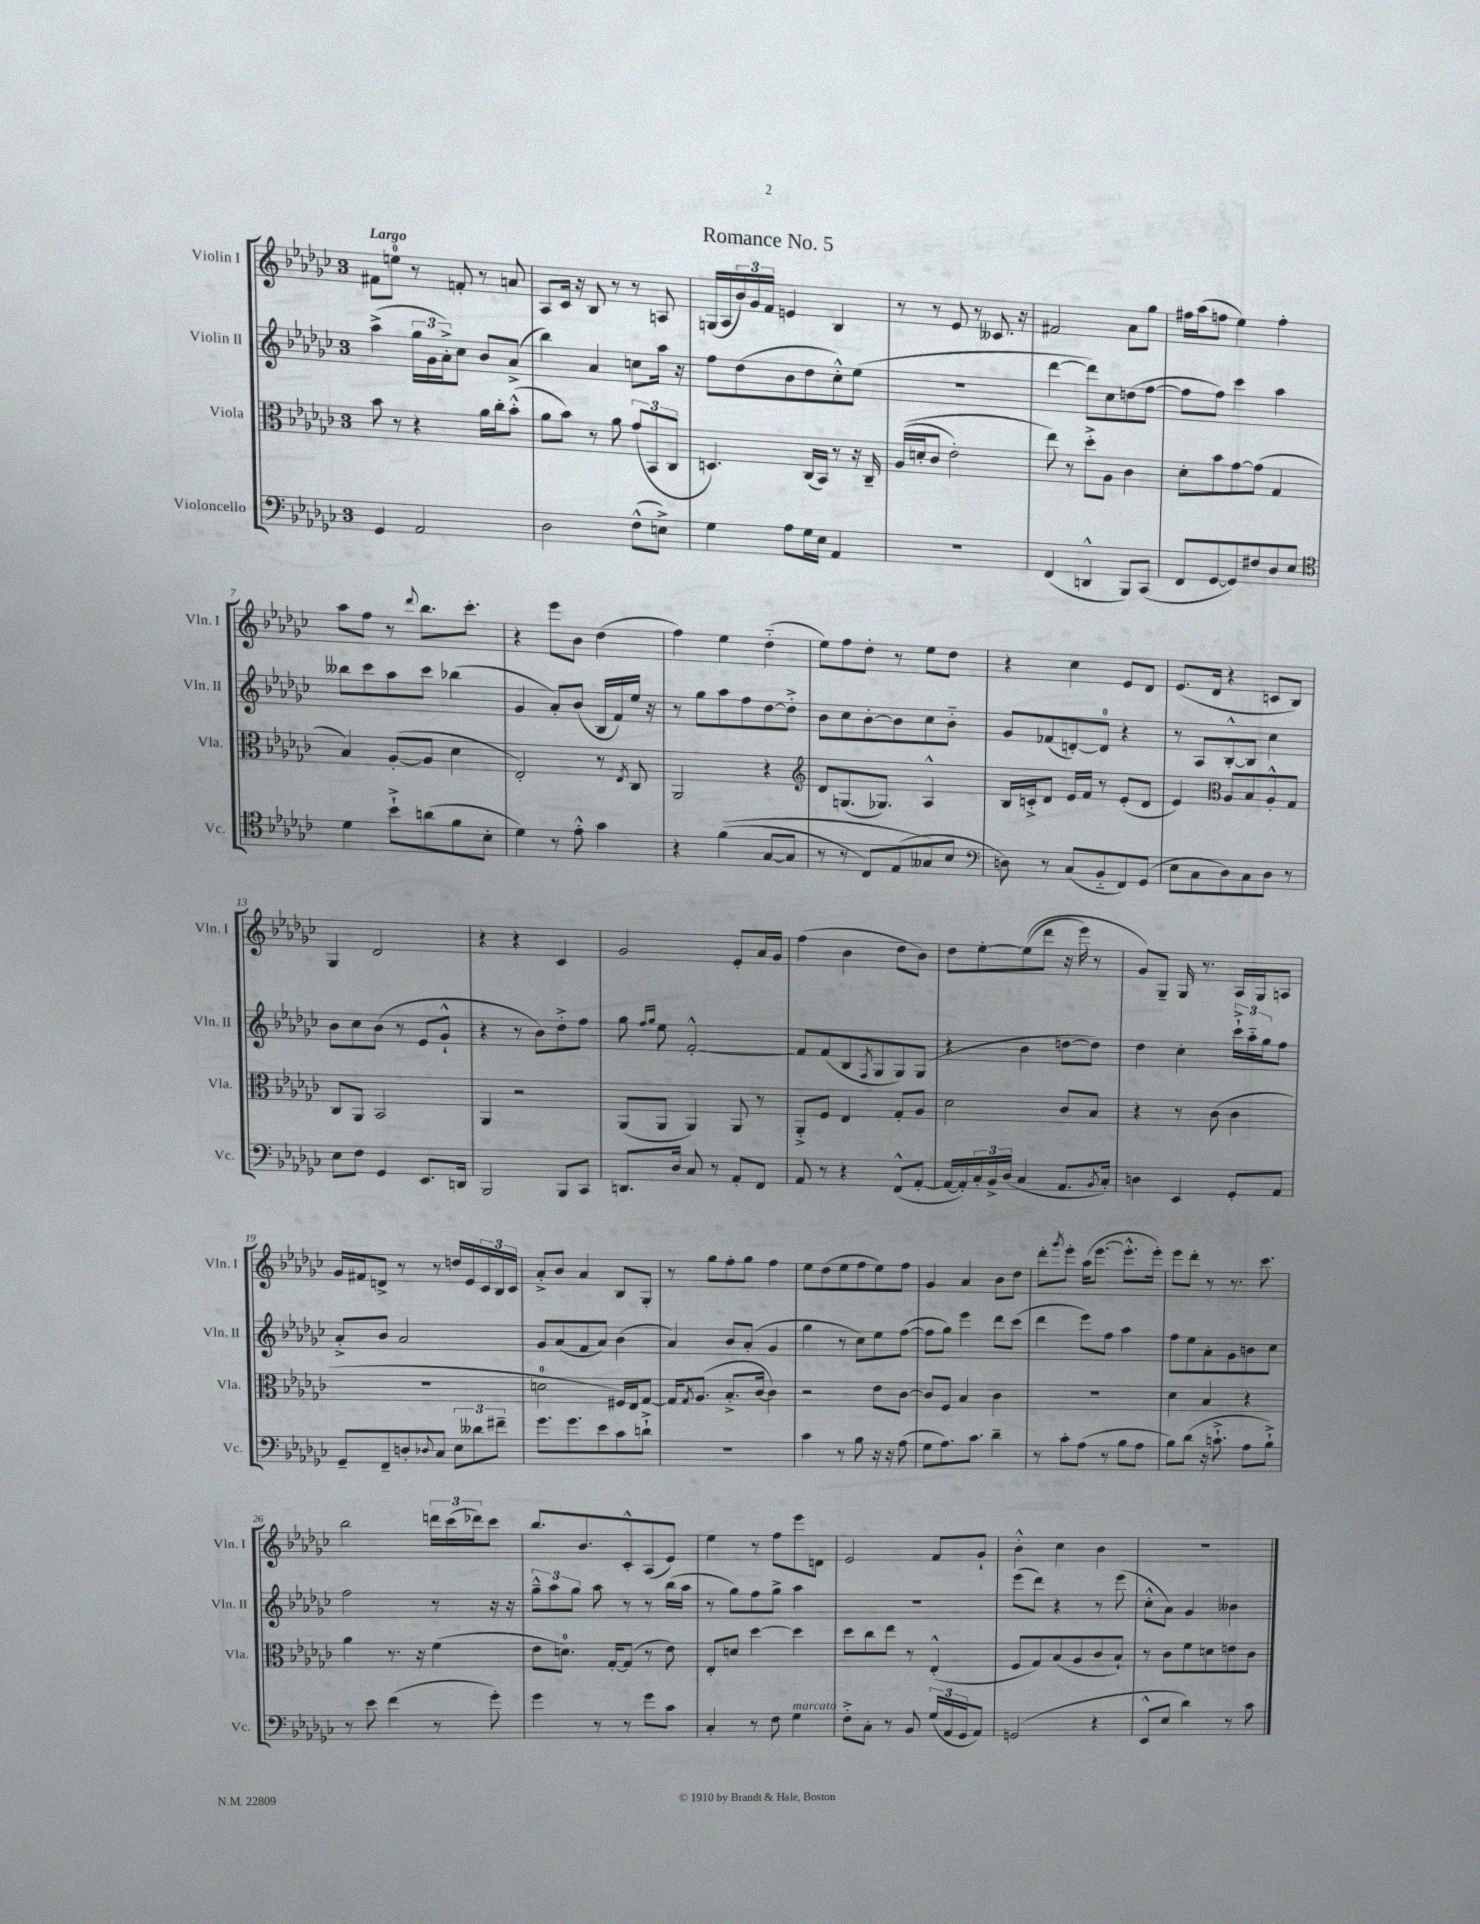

**kern	**kern	**kern	**kern
*part4	*part3	*part2	*part1
*staff4	*staff3	*staff2	*staff1
*I"Violoncello	*I"Viola	*I"Violin II	*I"Violin I
*I'Vc.	*I'Vla.	*I'Vln. II	*I'Vln. I
*clefF4	*clefC3	*clefG2	*clefG2
*k[b-e-a-d-g-c-]	*k[b-e-a-d-g-c-]	*k[b-e-a-d-g-c-]	*k[b-e-a-d-g-c-]
*M3/4	*M3/4	*M3/4	*M3/4
=1	=1	=1	=1
!	!	!	!LO:TX:a:B:t=Largo
4GG-/	8b-\	(4aa-^\	8f#X\L
.	8r	.	8een\J
2AA-/	4r	24gg-\LL	8r
.	.	24g-\	.
.	.	24a-'^\J)	.
.	.	8cc-\J	8fn'/
.	16a-\LL	8b-/L	8r
.	16cc-'\J	.	.
.	(8b-'^^\J	(8a-^/J	8an/
=2	=2	=2	=2
2D-\	8a-\L	4bb-\)	8A-/L
.	8b-\J)	.	16c-/Jk
.	.	.	16r
.	8r	4a-/	8B-/
.	8a-\	.	8r
(8F^^\L	(12g-/L	8ccn\L	8r
.	12BB-/	.	.
8En^\J)	.	16aa-\Jk	8An/
.	12C-/J	.	.
.	.	16r	.
=3	=3	=3	=3
4G-\	4.Dn/)	8ff\L	(16Gn/LL
.	.	.	16A-/
.	.	(8dd-\	24b-/)
.	.	.	24g-/
.	.	.	24f/JJ
8A-\L	.	8b-\	4en/
16G-\L	(16C-/LL	8dd-\	.
16E-\JJ	16BB-/JJ)	.	.
4AA-/	8r	8cc-'^^\)	4B-/
.	16r	(8ee-\J	.
.	16C-~/	.	.
=4	=4	=4	=4
2.r	((16A-/LL	2.r	8r
.	16dn'/J	.	.
.	8c-/J	.	8r
.	2e-'\)	.	8e-/
.	.	.	8r
.	.	.	8.c--X/
.	.	.	16r
=5	=5	=5	=5
(4FF/	8ee-\)	[4ddd-\	2f#X/
.	8r	.	.
4DDn^^/	8dd-'^\L	8ddd-\L])	.
.	8A-\J	8cc-\	.
8BBB-/L)	4c-\	(8ddn\	8a-\L
(8CC-/J	.	[8ff\J	8gg-\J
=6	=6	=6	=6
8FF/L	8d-'\L	8ff\L]	16ff#X\LL
.	.	.	(16aa-\J
[8GG-/	8b-\	8ff\J)	8ffn\J
8GG-/])	[8g-\	4ccc-\	4ee-\)
8F#X/	(8g-\J]	.	.
8D-/	4G-/	4aa-\	4ff'\
8E-/J	.	.	.
!!LO:LB:g=z
=7	=7	=7	=7
*clefC4	*	*	*
4d-\	4B-/)	8bb--X\L	8aa-\L
.	.	8ccc-\	8ff\J
8b-`^\L	([8A-'/L	8aa-\	8r
.	.	.	8qqddd-/
(8an\	8A-/J]	8ccc-\J	8.bb-\L
8f\	4d-\	(4bb-X\	.
.	.	.	8.ccc-'\J
8B-'\J	.	.	.
=8	=8	=8	=8
4d-\)	2E-'/)	4g-/	4r
8r	.	8a-'/L)	8eee-\L
8e-'^^\	.	(8b-/J	8b-\J
4g-\	8r	16B-/LL	(4dd-\
.	.	16f/)	.
.	8qE-/	.	.
.	8C-/	16ee-/JJ	.
.	.	16r	.
=9	=9	=9	=9
4r	2AA-/	8r	4ff\)
.	.	8gg-\L	.
((4f\	.	8aa-\	4ee-\
.	.	8ff\	.
[8G-/L	4r	[8dd-\	(4dd-\
8G-/J]	.	8dd-'^\J]	.
=10	=10	=10	=10
*	*clefG2	*	*
8r	8d-/L	8b-\L	8ee-\L)
8r	(8.Gn/	8cc-\	8ff\
8C-/L)	.	[8b-'\	8dd-'\J
.	8.G-X/J)	.	.
(8E-/	.	8b-\]	8r
8G--X/)	4A-^^/	8cc-\	8ee-\L
8B-/J	.	8b-\J	8dd-\J
=11	=11	=11	=11
*clefF4	*	*	*
8Dn\)	16B-/LL	8g-/L	4r
.	16cn'^/J	.	.
8r	8d-/J	(8f-X/	.
(8C-/L	16e-/LL	[8dn'/)	4cc-\
.	16f/JJ	.	.
8BB-/	8r	8d/J]	.
8FF/)	(8e-'/L	4r	8e-/L
(8GG-/J	8d-/J	.	8d-/J
=12	=12	=12	=12
8E-\L	4e-/)	8r	(8.e-/L
8C-\	.	8A-/L	.
.	.	.	16d-/Jk
*	*clefC3	*	*
8D-\)	8A-/L	[8B-'^^/	4r
8C-\	8B-/	8B-/J]	.
8D-\J	8A-'^^/	4cc-\	8cn/L
8r	8G-/J	.	8B-/J)
!!LO:LB:g=z
=13	=13	=13	=13
8E-\L	8C-/L	8b-\L	4G-/
8F\J	8AA-/J	8cc-\	.
4GG-/	2BB-/	(8b-\J	2d-/
.	.	8r	.
8.EE-/L	.	8e-/L	.
.	.	8g-`^^/J	.
16DDn/Jk	.	.	.
=14	=14	=14	=14
2BBB-/	4AA-/	4r	4r
.	2r	8r	4r
.	.	8b-\L)	.
8BBB-/L	.	8dd-'^\	4c-/
8CC-/J	.	8ff\J	.
=15	=15	=15	=15
8.DDn/L	(8AA-/L	8gg-\	2g-/
.	.	16qqff/LL	.
.	.	16qqgg-/JJ	.
.	8AA-/J	8ee-\	.
16D-/Jk	.	.	.
8C-/	4AA-/)	[2f'^^/	.
8r	.	.	.
8AA-'/L	8AA-/	.	8e-'/L
8FF/J	8r	.	16a-/L
.	.	.	16g-/JJ
=16	=16	=16	=16
8AA-/	8AA-'^/L	8f/L]	(4ff\
8r	8F/J	(8f/	.
4r	4E-/	8B-/	4b-\
.	.	8qF/	.
.	.	8G-/	.
(8FF^^/L	8G-'/L	8G-/)	8dd-\L
[8AA-'/J	8A-/J	(8G-/J	8b-\J)
=17	=17	=17	=17
16AA-/LL_	2d-\	4r	8dd-\L
16AA-'/])	.	.	.
24C-'/	.	.	[8ee-'\
24BB-^/	.	.	.
(24D-/JJ	.	.	.
4C-/	.	4b-\	((8ee-\]
.	.	.	8ddd-\J
8.AA-/L	8c-/L	[8ddn\L	16r
.	.	.	16eee-\)
.	8B-/J	8dd\J])	8r
8qBB-/	.	.	.
16C-'/Jk)	.	.	.
=18	=18	=18	=18
4Dn\	4r	4dd-\	8g-/L)
.	.	.	8G-~/J
4EE-/	8r	4cc-'\	16G-/
.	.	.	8.r
.	(8c-\	.	.
8GG-'/L	4c-\	24ccc-`^\LL	16A-/LL
.	.	24aa-\	.
.	.	.	16G-/J
.	.	24gg-\J	.
8AA-/J	.	8ff\J	8An/J
!!LO:LB:g=z
=19	=19	=19	=19
8GG-~/L	2.r	8a-'^/L	16g-/LL
.	.	.	16f#X/J
8FF~/	.	8b-/J	8dn^/J
8Dn'/	.	2a-/	8r
8qqD-X/	.	.	.
8C-/J	.	.	8r
12E-\L	.	.	16ddn/LL
.	.	.	16e-/
12d--X\	.	.	.
.	.	.	24c-/
12f#X~\J	.	.	24B-/
.	.	.	24c-/JJ
=20	=20	=20	=20
8.g-\L	2dn\	8g-/L	8a-'^/L
.	.	(8a-/	8b-/J
8.g-\	.	.	.
.	.	8f/	4a-/
8e-\	.	8a-/J)	.
8c-\	16F#X/LL)	(4b-\	8B-/L
.	16E-/J	.	.
8dn`^\J	[8G-/J	.	8G-'/J
=21	=21	=21	=21
2.r	16G-/KL]	4a-/)	8r
.	8qG-/	.	.
.	(8.A-/J	.	.
.	.	.	8gg-\L
.	8.B-'^/L	8b-/L	8ff'\
.	.	(8a-'/J	8gg-\J
.	[16c-/Jk	.	.
.	4c-\])	4g-/	4ff\
=22	=22	=22	=22
4c-\	2r	4gg-\	8ee-\L
.	.	.	(8dd-\
8r	.	8r	8ee-\
8B-\	.	8cc-\L)	8ff\
16r	8e-\L	8ee-\	8ee-\)
16r	.	.	.
(8A-\	[8c-\J	([8ff\J	8ff\J
=23	=23	=23	=23
8G-\L	8c-/L]	8ff\L]	4g-/
8.A-\)	8F/J	8gg-\J)	.
.	4B-/	4eee-\	4a-/
8.c-\J	.	.	.
4d-~\	4c-\	8ddd-\L	8b-\L
.	.	(8ccc-\J	8dd-\J
=24	=24	=24	=24
8r	2.r	4ddd-\	8ddd-'\L
.	.	.	8qggg-/
8c-'\L	.	.	8eee-'\J
(8A-\J	.	8eee-\L)	(16aa-\KL
.	.	.	[8.eee-\J
8r	.	8ff\J	.
8B-\L	.	4aa-\	8.eee-'^^\L]
8A-\J	.	.	.
.	.	.	16eee-'\Jk)
=25	=25	=25	=25
8B-\L)	4d-\	8ff\L	8eee-\L
(8d-\J	.	8ee-\	8ddd-'\J
16r	4B-/	8a-'\	8r
8.cn`^\	.	.	.
.	.	8g-\	8.r
8A-\L	4r	8bn\	.
.	.	.	8.ccc-\
8B-`^\J)	.	8cc-\J	.
!!LO:LB:g=z
=26	=26	=26	=26
8r	4a-\	2ff\	2bb-\
8e-\	.	.	.
(4f\	8.r	.	.
.	16r	.	.
8r	(4f\	8r	24dddn\LL
.	.	.	(24ccc-\
.	.	.	24ddd-X\J)
8g-'\)	.	16r	8ccc-\J
.	.	16r	.
=27	=27	=27	=27
4g-\	8e-\L	12gg-~^^\L	8.bb-/L
.	.	12aa-\	.
.	8.dn\J)	.	.
.	.	12gg-\J	.
.	.	.	8.b-/
8r	.	8aa-\	.
.	[16G-'/KL	.	.
8r	(8G-/J]	8r	8c-'^^/
8g-\L	8r	8r	(8A-/
8c-\J	8e-\)	(16bb-\LL	8e-/J)
.	.	16aa-\JJ	.
=28	=28	=28	=28
4C-'/	8E-'/L	8r	4ee-\
.	8dn/J	8gg-\L)	.
8r	[4dd-\	8ff\	8r
8F\	.	8gg-^\J	8ff\L
!LO:TX:a:i:t=marcato	!	!	!
4G-\	4dd-\]	4aa-\	8eee-\
.	.	.	8dn\J
=29	=29	=29	=29
8F'^\L	8dd-\L	2.r	2e-/
8C-'\J	8cc-\	.	.
8r	8ee-\J	.	.
8BB-/	8r	.	.
(24G-/LL	(4E-'^^/	.	8f/L
24AA-/	.	.	.
24GG-/J	.	.	.
8AA-/J)	.	.	8g-`/J
=30	=30	=30	=30
(2GGn/	8F/L	(8eee-\L	4b-'^^\
.	8G-/)	8ddd-\J)	.
.	(8B-/	4r	4cc-\
.	8A-/	.	.
4r	8c-/	8r	4b-\
.	8B-`/J)	(8eee-\	.
=31	=31	=31	=31
8EE-^^/L	8r	8cc-'^^\L	2.r
8E-/J	8c-\L	8a-\J)	.
4d-\)	8f\	4g-/	.
.	8dn\	.	.
8r	8en\	4b--X\	.
8c-\	8c-\J	.	.
==	==	==	==
*-	*-	*-	*-
